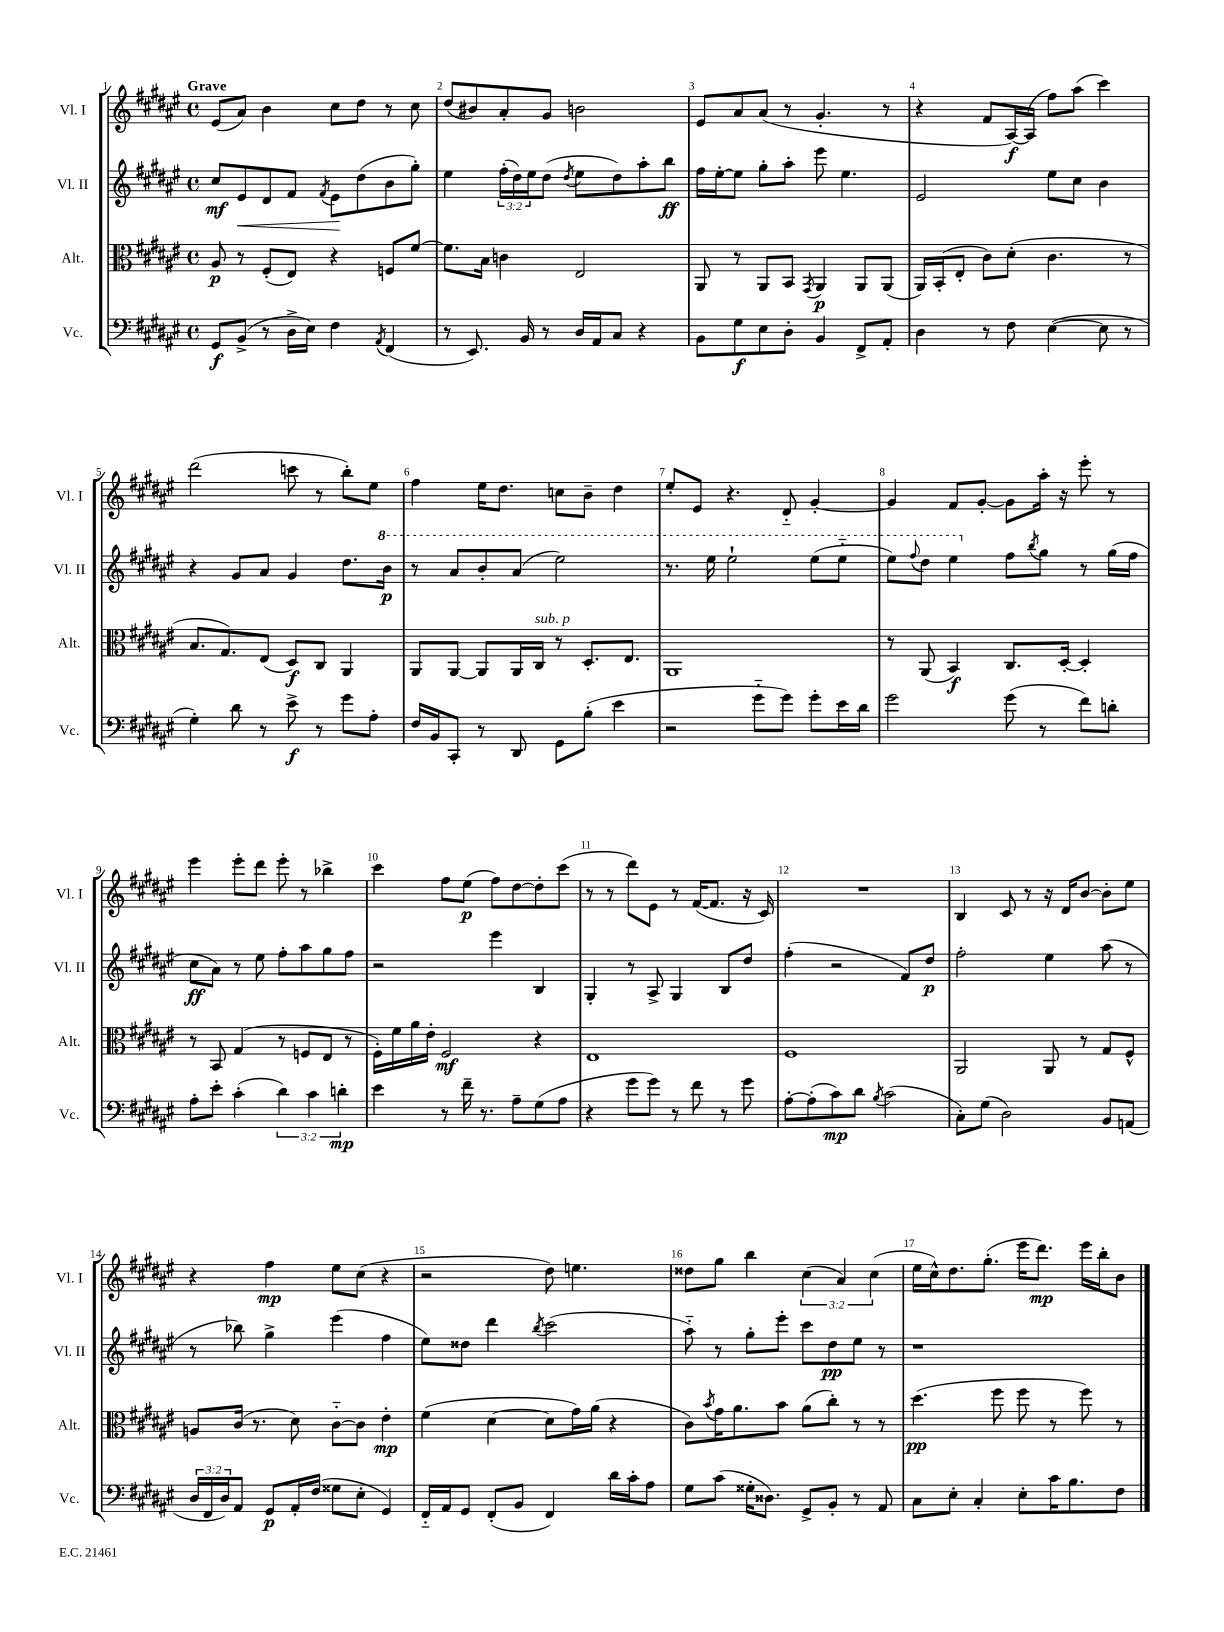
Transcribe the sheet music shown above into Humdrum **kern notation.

**kern	**dynam	**kern	**dynam	**kern	**dynam	**kern	**dynam
*part4	*part4	*part3	*part3	*part2	*part2	*part1	*part1
*staff4	*staff4	*staff3	*staff3	*staff2	*staff2	*staff1	*staff1
*I"Vc.	*	*I"Alt.	*	*I"Vl. II	*	*I"Vl. I	*
*I'Vc.	*	*I'Alt.	*	*I'Vl. II	*	*I'Vl. I	*
*clefF4	*	*clefC3	*	*clefG2	*	*clefG2	*
*k[f#c#g#d#a#e#]	*	*k[f#c#g#d#a#e#]	*	*k[f#c#g#d#a#e#]	*	*k[f#c#g#d#a#e#]	*
*M4/4	*	*M4/4	*	*M4/4	*	*M4/4	*
*met(c)	*	*met(c)	*	*met(c)	*	*met(c)	*
=1	=1	=1	=1	=1	=1	=1	=1
!	!	!	!	!	!	!LO:TX:a:B:t=Grave	!
8GG#/L	f	8A#/	p	8cc#/L	mf	(8e#/L	.
!	!	!	!	!	!LO:HP:b	!	!
(8BB^/J	.	8r	.	8e#/	<	8a#/J)	.
8r	.	(8F#'/L	.	8d#/	.	4b\	.
16D#^\LL	.	8E#/J)	.	8f#/J	.	.	.
16E#\JJ)	.	.	.	.	.	.	.
.	.	.	.	8qf#/	.	.	.
4F#\	.	4r	.	8e#\L	.	8cc#\L	.
.	.	.	.	(8dd#\	[	8dd#\J	.
8qAA#/	.	.	.	.	.	.	.
(4FF#/	.	8Fn/L	.	8b\	.	8r	.
.	.	[8f#/J	.	8gg#'\J)	.	8cc#\	.
=2	=2	=2	=2	=2	=2	=2	=2
8r	.	8.f#\L]	.	4ee#\	.	(8dd#/L	.
8.EE#/)	.	.	.	.	.	8b#X/)	.
.	.	16B\Jk	.	.	.	.	.
.	.	4cn\	.	(24ff#'\LL	.	8a#'/	.
.	.	.	.	24dd#\)	.	.	.
16BB/	.	.	.	.	.	.	.
.	.	.	.	24ee#\J	.	.	.
8r	.	.	.	(8dd#\J	.	8g#/J	.
.	.	.	.	8qdd#/	.	.	.
16D#/LL	.	2E#/	.	8ee#\L	.	2bn\	.
16AA#/J	.	.	.	.	.	.	.
8C#/J	.	.	.	8dd#\)	.	.	.
4r	.	.	.	8aa#'\	.	.	.
.	.	.	.	8bb\J	ff	.	.
=3	=3	=3	=3	=3	=3	=3	=3
8BB\L	.	8AA#/	.	16ff#\LL	.	8e#/L	.
.	.	.	.	[16ee#'\J	.	.	.
8G#\	f	8r	.	8ee#\J]	.	8a#/	.
8E#\	.	8AA#/L	.	8gg#'\L	.	(8a#/J	.
8D#'\J	.	8BB/J	.	8aa#'\J	.	8r	.
.	.	8qGG#/	.	.	.	.	.
4BB/	.	4AA#/	p	8eee#\	.	4.g#'/	.
.	.	.	.	4.ee#\	.	.	.
8FF#^/L	.	8AA#/L	.	.	.	.	.
8AA#'/J	.	(8AA#/J	.	.	.	8r	.
=4	=4	=4	=4	=4	=4	=4	=4
4D#\	.	16AA#/LL)	.	2e#/	.	4r	.
.	.	(16BB'/J	.	.	.	.	.
.	.	8E#'/J	.	.	.	.	.
8r	.	8c#\L)	.	.	.	8f#/L	.
8F#\	.	(8d#'\J	.	.	.	[16A#/L)	f
.	.	.	.	.	.	(16A#/JJ]	.
([4E#\	.	4.c#\	.	8ee#\L	.	8ff#\L)	.
.	.	.	.	8cc#\J	.	(8aa#\J	.
8E#\]	.	.	.	4b\	.	4ccc#\)	.
8r	.	8r	.	.	.	.	.
!!LO:LB:g=z
=5	=5	=5	=5	=5	=5	=5	=5
4G#'\)	.	8.B/L	.	4r	.	(2ddd#\	.
.	.	8.G#/)	.	.	.	.	.
8d#\	.	.	.	8g#/L	.	.	.
8r	.	(8E#/J	.	8a#/J	.	.	.
8e#^\	f	8D#/L)	f	4g#/	.	8cccn\	.
8r	.	8C#/J	.	.	.	8r	.
8g#\L	.	4AA#/	.	8.dd#\L	.	8bb'\L)	.
8A#'\J	.	.	.	.	.	8ee#\J	.
*	*	*	*	*8va	*	*	*
.	.	.	.	16bb\Jk	p	.	.
=6	=6	=6	=6	=6	=6	=6	=6
16F#/LL	.	8AA#/L	.	8r	.	4ff#\	.
16BB/J	.	.	.	.	.	.	.
8CC#'/J	.	[8AA#/J	.	8aa#/L	.	.	.
8r	.	8AA#/L]	.	8bb'/	.	16ee#\KL	.
.	.	.	.	.	.	8.dd#\J	.
8DD#/	.	16AA#/L	.	(8aa#/J	.	.	.
!	!	!LO:TX:a:i:t=sub. p	!	!	!	!	!
.	.	16C#/JJ	.	.	.	.	.
8GG#\L	.	8r	.	2eee#\)	.	8ccn\L	.
(8B'\J	.	8.D#'/L	.	.	.	8b~\J	.
4e#\	.	.	.	.	.	4dd#\	.
.	.	8.E#/J	.	.	.	.	.
=7	=7	=7	=7	=7	=7	=7	=7
2r	.	1AA#	.	8.r	.	8ee#'/L	.
.	.	.	.	.	.	8e#/J	.
.	.	.	.	16eee#\	.	.	.
.	.	.	.	2eee#`\	.	4.r	.
8g#\L	.	.	.	.	.	.	.
8g#\J)	.	.	.	.	.	8d#/	.
8g#'\L	.	.	.	(8eee#\L	.	[4g#'/	.
16e#\L	.	.	.	8eee#\J	.	.	.
16d#\JJ	.	.	.	.	.	.	.
=8	=8	=8	=8	=8	=8	=8	=8
2g#\	.	8r	.	8eee#\L)	.	4g#/]	.
.	.	.	.	8qqfff#/	.	.	.
.	.	(8AA#/	.	8ddd#\J	.	.	.
.	.	4BB/)	f	4eee#\	.	8f#/L	.
.	.	.	.	.	.	[8g#'/J	.
*	*	*	*	*X8va	*	*	*
(8g#\	.	8.C#/L	.	8ff#\L	.	8g#\L]	.
.	.	.	.	8qbb/	.	.	.
8r	.	.	.	8gg#\J	.	16aa#'\Jk	.
.	.	[16D#'/Jk	.	.	.	16r	.
8f#\L)	.	4D#'/]	.	8r	.	8eee#'\	.
8dn'\J	.	.	.	(16gg#\LL	.	8r	.
.	.	.	.	16ff#\JJ	.	.	.
!!LO:LB:g=z
=9	=9	=9	=9	=9	=9	=9	=9
8A#'\L	.	8r	.	8cc#\L	ff	4eee#\	.
8e#'\J	.	8BB/	.	8a#\J)	.	.	.
(4c#'\	.	(4G#/	.	8r	.	8eee#'\L	.
.	.	.	.	8ee#\	.	8ddd#\J	.
6d#\)	.	8r	.	8ff#'\L	.	8eee#'\	.
.	.	8Fn/L	.	8aa#\	.	8r	.
6c#\	.	.	.	.	.	.	.
.	.	8E#/J	.	8gg#\	.	4bb-X^\	.
6dn'\	mp	.	.	.	.	.	.
.	.	8r	.	8ff#\J	.	.	.
=10	=10	=10	=10	=10	=10	=10	=10
4e#\	.	16F#'\LL)	.	2r	.	4ccc#\	.
.	.	16f#\	.	.	.	.	.
.	.	16a#\	.	.	.	.	.
.	.	16e#'\JJ	.	.	.	.	.
8r	.	2F#/	mf	.	.	8ff#\L	.
16f#~\	.	.	.	.	.	(8ee#\J	p
8.r	.	.	.	.	.	.	.
.	.	.	.	4eee#\	.	8ff#\L)	.
8A#~\L	.	.	.	.	.	[8dd#\	.
(8G#\	.	4r	.	4B/	.	8dd#'\]	.
8A#\J	.	.	.	.	.	(8ccc#\J	.
=11	=11	=11	=11	=11	=11	=11	=11
4r	.	1E#	.	4G#'/	.	8r	.
.	.	.	.	.	.	8r	.
8g#\L	.	.	.	8r	.	8ddd#\L)	.
8g#\J)	.	.	.	8A#^/	.	8e#\J	.
8r	.	.	.	4G#/	.	8r	.
8f#\	.	.	.	.	.	([16f#/KL	.
.	.	.	.	.	.	8.f#/J]	.
8r	.	.	.	8B/L	.	.	.
8g#\	.	.	.	8dd#/J	.	16r	.
.	.	.	.	.	.	16c#/)	.
=12	=12	=12	=12	=12	=12	=12	=12
[8A#'\L	.	1F#	.	(4ff#'\	.	1r	.
(8A#'\]	.	.	.	.	.	.	.
8c#\)	mp	.	.	2r	.	.	.
8d#\J	.	.	.	.	.	.	.
8qB/	.	.	.	.	.	.	.
(2c#\	.	.	.	.	.	.	.
.	.	.	.	8f#/L)	.	.	.
.	.	.	.	8dd#/J	p	.	.
=13	=13	=13	=13	=13	=13	=13	=13
8C#'\L)	.	2AA#/	.	2ff#'\	.	4B/	.
(8G#\J	.	.	.	.	.	.	.
2D#\)	.	.	.	.	.	8c#/	.
.	.	.	.	.	.	8r	.
.	.	8AA#/	.	4ee#\	.	16r	.
.	.	.	.	.	.	16d#/KL	.
.	.	8r	.	.	.	[8b/J	.
8BB/L	.	8G#/L	.	(8aa#\	.	8b'\L]	.
(8AAn/J	.	8F#^^/J	.	8r	.	8ee#\J	.
!!LO:LB:g=z
=14	=14	=14	=14	=14	=14	=14	=14
24D#/LL	.	8An/L	.	8r	.	4r	.
24FF#/	.	.	.	.	.	.	.
24D#/J)	.	.	.	.	.	.	.
8AA#/J	.	(16c#/Jk	.	8bb-X\)	.	.	.
.	.	8.r	.	.	.	.	.
8GG#/L	p	.	.	4gg#^\	.	4ff#\	mp
16AA#'/L	.	8d#\)	.	.	.	.	.
(16F#/JJ	.	.	.	.	.	.	.
8G##X\L	.	[8c#\L	.	(4eee#\	.	8ee#\L	.
8E#'\J	.	8c#\J]	.	.	.	(8cc#\J	.
4GG#/)	.	4e#'\	mp	4ff#\	.	4r	.
=15	=15	=15	=15	=15	=15	=15	=15
16FF#/LL	.	(4f#\	.	8ee#\L)	.	2r	.
16AA#/J	.	.	.	.	.	.	.
8GG#/J	.	.	.	8dd##X\J	.	.	.
(8FF#'/L	.	[4d#\	.	4ddd#\	.	.	.
8BB/J	.	.	.	.	.	.	.
.	.	.	.	8qbb/	.	.	.
4FF#/)	.	8d#\L]	.	(2ccc#\	.	8dd#\)	.
.	.	16g#\L)	.	.	.	4.een\	.
.	.	(16a#\JJ	.	.	.	.	.
16d#\LL	.	4r	.	.	.	.	.
16c#'\J	.	.	.	.	.	.	.
8A#\J	.	.	.	.	.	.	.
=16	=16	=16	=16	=16	=16	=16	=16
8G#\L	.	8c#\L)	.	8aa#\)	.	8dd##X\L	.
.	.	8qb/	.	.	.	.	.
(8c#\J	.	16g#\K	.	8r	.	8gg#\J	.
.	.	8.a#\	.	.	.	.	.
16G##X'\KL	.	.	.	8gg#'\L	.	4bb\	.
8.D##X\J)	.	.	.	.	.	.	.
.	.	8b\J	.	8eee#'\J	.	.	.
8GG#^/L	.	(8a#\L	.	8ccc#\L	.	(6cc#\	.
8BB'/J	.	8cc#'\J)	.	8dd#\	pp	.	.
.	.	.	.	.	.	6a#/)	.
8r	.	8r	.	8ee#\J	.	.	.
.	.	.	.	.	.	(6cc#\	.
8AA#/	.	8r	.	8r	.	.	.
=17	=17	=17	=17	=17	=17	=17	=17
8C#\L	.	(4.dd#\	pp	1r	.	16ee#\LL	.
.	.	.	.	.	.	16cc#^^\J)	.
8E#'\J	.	.	.	.	.	8.dd#\	.
4C#'/	.	.	.	.	.	.	.
.	.	.	.	.	.	(8.gg#'\J	.
.	.	8ff#\	.	.	.	.	.
8E#'\L	.	8ff#\	.	.	.	16eee#\KL	.
.	.	.	.	.	.	8.ddd#\J)	mp
16c#\K	.	8r	.	.	.	.	.
8.B\	.	.	.	.	.	.	.
.	.	8ff#\)	.	.	.	16eee#\LL	.
.	.	.	.	.	.	16bb'\J	.
8F#\J	.	8r	.	.	.	8b\J	.
==	==	==	==	==	==	==	==
*-	*-	*-	*-	*-	*-	*-	*-
